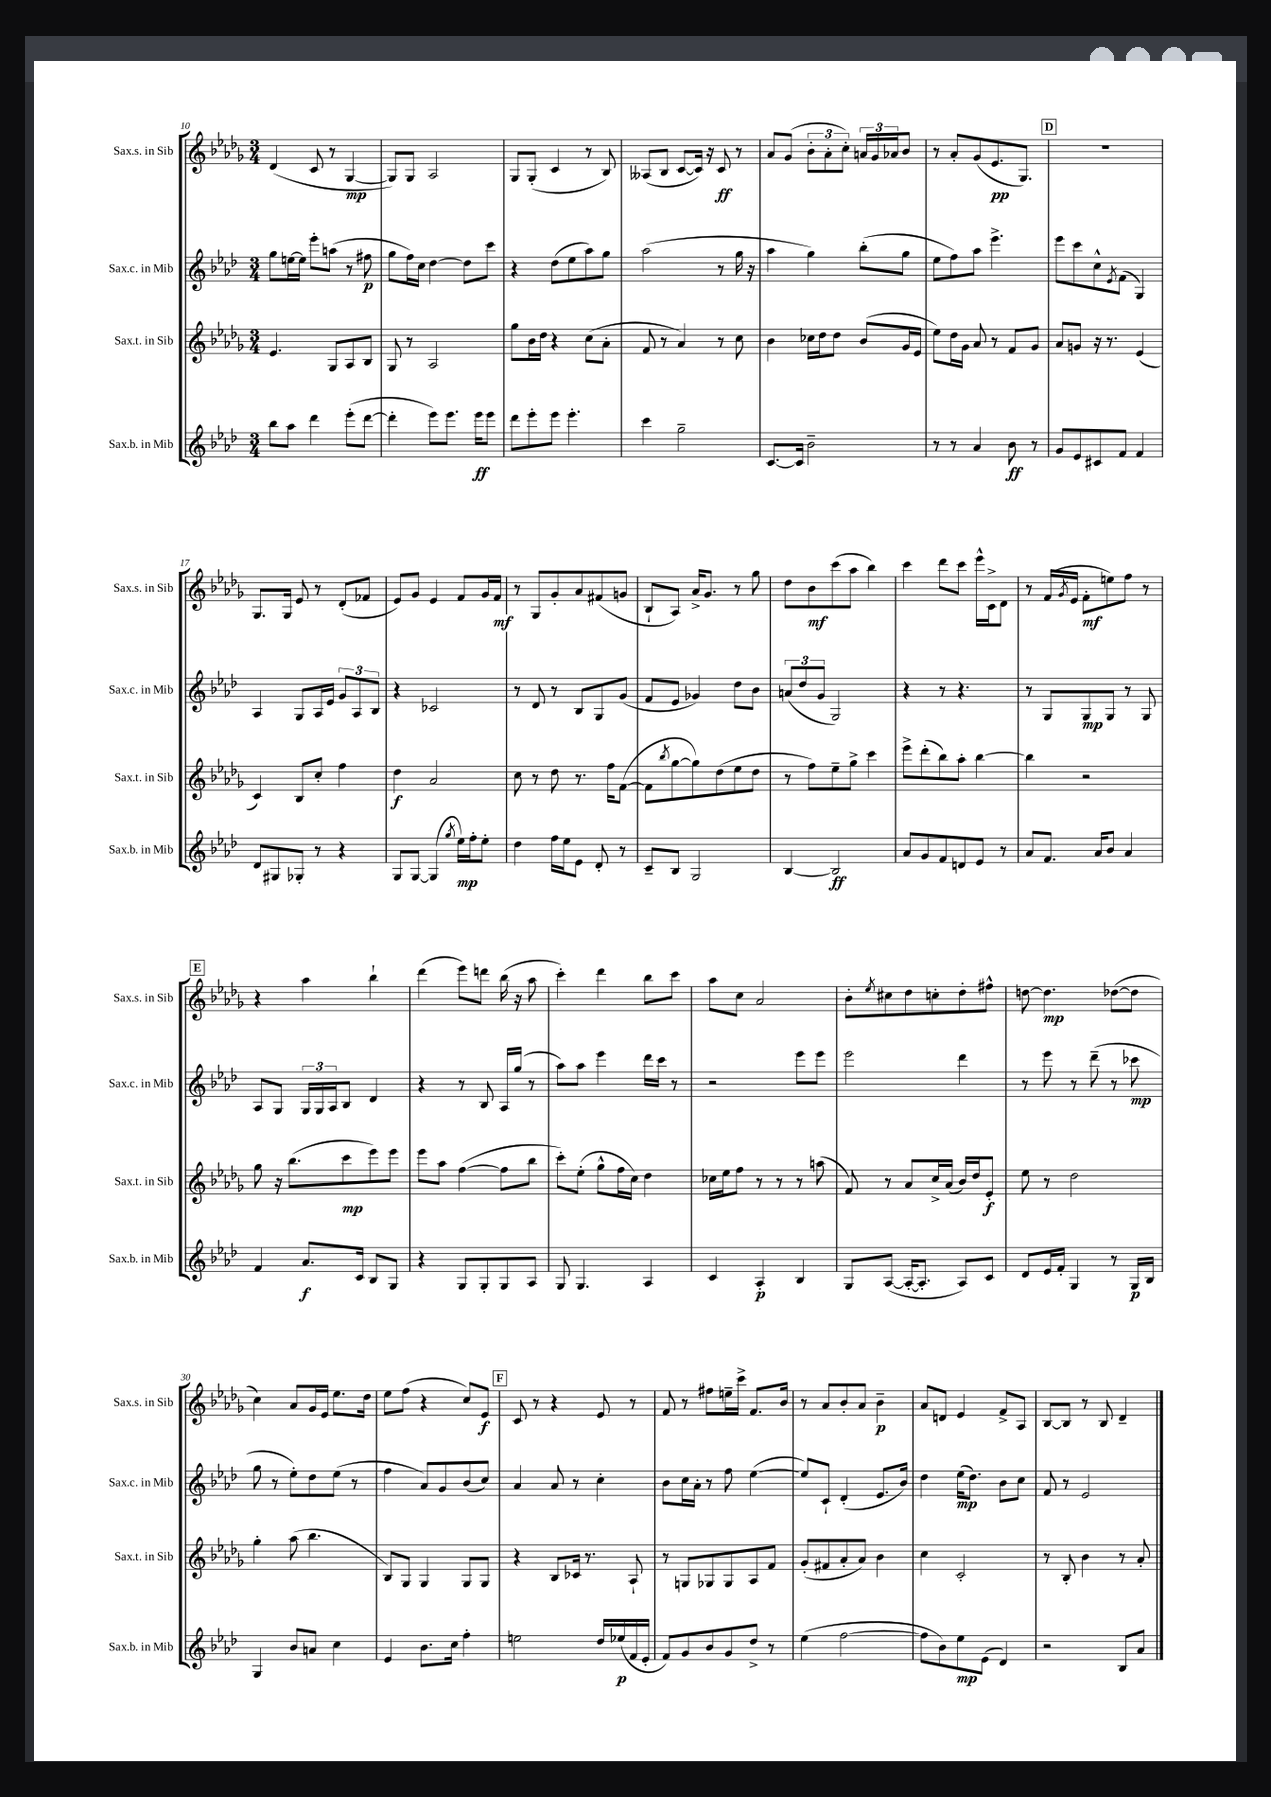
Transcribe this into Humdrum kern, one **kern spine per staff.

**kern	**kern	**kern	**kern
*staff4	*staff3	*staff2	*staff1
*clefG2	*clefG2	*clefG2	*clefG2
*k[b-e-a-d-]	*k[b-e-a-d-g-]	*k[b-e-a-d-]	*k[b-e-a-d-g-]
*M3/4	*M3/4	*M3/4	*M3/4
8bb-	4.e-	8gg	(4d-
8aa-	.	[16ee	.
.	.	16ee]	.
4ddd-	.	8eee-'	8c
.	8G-	(8aa	8r
(8eee-'	8A-	8r	[4G-
[8ddd-	8B-	8ff#	.
=	=	=	=
4ddd-']	8G-	8gg	8G-])
.	8r	16ff)	8G-
.	.	16cc	.
8eee-)	2A-	[4dd-	2A-
8.eee-	.	.	.
.	.	8dd-]	.
16eee-	.	.	.
8eee-	.	8ccc	.
=	=	=	=
8ddd-	8gg-	4r	8G-
8eee-'	16b-	.	(8G-'
.	16dd-	.	.
8eee-	4r	(8dd-	4c
4.eee-'	.	8ee-	.
.	(8cc	8aa-)	8r
.	8a-'	8gg	8B-)
=	=	=	=
4ccc	8f	(2aa-	(8A--
.	8r	.	8B-
2gg~	4a-)	.	[8c
.	.	.	16c])
.	.	.	16r
.	8r	8r	8c
.	8cc	16gg	8r
.	.	16r	.
=	=	=	=
[8.c	4b-	4aa-	8a-
.	.	.	(8g-
16c]	.	.	.
2b-~	16cc-	4gg)	12b-'
.	16dd-	.	.
.	.	.	12a-'
.	8dd-	.	.
.	.	.	12cc')
.	(8b-	(8bb-'	24a
.	.	.	24g-
.	.	.	24a-
.	16g-	8gg	8b-
.	16e-	.	.
=	=	=	=
8r	8ee-)	8ee-	8r
8r	16dd-	8ff)	8a-'
.	16g-	.	.
4a-	8a-	8aa-	(8g-
.	8r	4.eee-^	8.e-
8b-	8f	.	.
.	.	.	8.G-)
8r	8g-	.	.
=	=	=	=
8g	8a-	8eee-	2.r
8e-	8g	8ccc	.
8c#	16r	8cc^^	.
.	8.r	.	.
.	.	8qe-	.
8f	.	(8f	.
4f	(4e-	4G)	.
=	=	=	=
8d-	4c)	4A-	8.G-
8G#	.	.	.
.	.	.	16G-
8G-'	8B-	8G	8e-
8r	8cc'	16A-	8r
.	.	16e-	.
4r	4ff	12g	(8d-'
.	.	12A-	.
.	.	.	8f-
.	.	12B-	.
=	=	=	=
8G	4dd-	4r	8e-)
[8G	.	.	8g-
(4G]	2a-	2c-	4e-
8qgg	.	.	.
16ee-)	.	.	8f
16ff'	.	.	.
8ee-'	.	.	16g-
.	.	.	16f
=	=	=	=
4dd-	8cc	8r	8r
.	8r	8d-	8G-
16ff	8dd-	8r	8g-'
16ee-	.	.	.
8e-	8.r	8B-	8a-
8d-'	.	8G	(8f#
.	16ff	.	.
8r	([8f	(8g	8g
=	=	=	=
8c~	8f]	8f	8B-`
.	8qbb-	.	.
8B-	[8gg-	8e-	8A-)
2G	8gg-])	4g-)	16a-^
.	.	.	8.g-
.	(8dd-	.	.
.	8ee-	8dd-	8r
.	8dd-	8b-	8gg-
=	=	=	=
[4B-	8r	(12a	8dd-
.	.	12dd-	.
.	8ff)	.	8b-
.	.	12g	.
2B-]	8ee-~	2G)	(8ccc
.	8gg-^	.	8aa-
.	4ccc	.	4bb-)
=	=	=	=
8a-	8eee-^	4r	4ccc
8g	(8ddd-'	.	.
8f	8bb-)	8r	8ddd-
8d	8aa-'	4.r	8ccc
8e-	[4bb-	.	16eee-^^
.	.	.	16c^
8r	.	.	8d-
=	=	=	=
8a-	4bb-]	8r	8r
8.f	.	8G	(16f
.	.	.	8qg-
.	.	.	16e-
.	2r	8G	8f'
16a-	.	.	.
8b-	.	8G	8ee)
4a-	.	8r	8ff
.	.	8G	8r
=	=	=	=
4f	8gg-	8A-	4r
.	16r	8G	.
.	(8.bb-	.	.
8.a-	.	24G	4aa-
.	.	24G	.
.	.	24A-	.
.	8ccc	8B-	.
16c	.	.	.
8B-	8eee-)	4d-	4bb-`
8G	8eee-	.	.
=	=	=	=
4r	8eee-	4r	(4ddd-
.	8aa-	.	.
8G	([4ff	8r	8eee-)
8G'	.	8B-	8ddd
8G	8ff]	16A-	(16bb-
.	.	(16gg	16r
8A-	8bb-	8r	8aa-
=	=	=	=
8G	8ccc')	8aa-)	4ccc')
4.G	(8ee-'	8aa-	.
.	8gg-^^	4eee-	4ddd-
.	16ff	.	.
.	16cc)	.	.
4A-	4dd-	16ddd-	8bb-
.	.	16ccc	.
.	.	8r	8ccc
=	=	=	=
4c	16cc-	2r	8aa-
.	16ee-	.	.
.	8ff	.	8cc
4A-'	8r	.	2a-
.	8r	.	.
4B-	8r	8eee-	.
.	(8aa	8eee-	.
=	=	=	=
8G	8f)	2eee-	8b-'
.	.	.	8qee-
([8A-	8r	.	8cc#
16A-'_	8a-	.	8dd-
8.A-']	.	.	.
.	16cc^	.	8cc'
.	(16a-	.	.
8A-)	16b-)	4ddd-	8dd-'
.	16dd-	.	.
8c	8e-'	.	8ff#^^
=	=	=	=
8d-	8ee-	8r	[8dd
16e-	8r	8eee-	4.dd]
16f'	.	.	.
4G	2dd-	8r	.
.	.	(8ddd-~	.
8r	.	8r	([8dd-
16G	.	8ccc-	8dd-]
16B-	.	.	.
=	=	=	=
4G	4gg-'	8gg	4cc)
.	.	8r	.
8b-	(8aa-	8ee-')	8a-
8a	4.bb-	8dd-	16g-
.	.	.	16e-
4cc	.	(8ee-	8.ee-
.	.	8r	.
.	.	.	16dd-
=	=	=	=
4e-	8B-)	4ff	8ee-
.	8G-	.	(8ff
8.b-	4G-	8a-)	4r
.	.	8g	.
16cc	.	.	.
4ff'	8G-	(8b-	8cc)
.	8G-	8cc)	8e-
=	=	=	=
2ee	4r	4a-	8c
.	.	.	8r
.	8B-	8a-	4r
.	16c-	8r	.
.	8.r	.	.
16dd-	.	4cc'	8e-
(16ee-	.	.	.
16f	8A-`	.	8r
16e-'	.	.	.
=	=	=	=
8f)	8r	8b-	8f
8g	8G	16cc	8r
.	.	16a-'	.
8b-	8G-	8r	8ff#
8g	8G-	8ff	16ee~
.	.	.	16ccc^
8dd-^	8A-	([4ee-	8.f
8r	8f	.	.
.	.	.	16b-
=	=	=	=
(4ee-	(8g-'	8ee-])	8r
.	8f#	8c`	8a-
[2ff	8a-'	(4d-'	8b-'
.	8a-)	.	8a-
.	4b-	8.e-	4b-~
.	.	16b-)	.
=	=	=	=
8ff]	4cc	4dd-	8a-
8b-)	.	.	8d
8ee-	2c'	(16ee-	4e-
.	.	8.dd-)	.
(8e-	.	.	.
4d-)	.	8b-	8f^
.	.	8cc	8A-
=	=	=	=
2r	8r	8f	[8B-
.	8B-'	8r	8B-]
.	4b-	2e-	8r
.	.	.	8B-
8B-	8r	.	4d-~
8a-	8a-'	.	.
==	==	==	==
*-	*-	*-	*-
